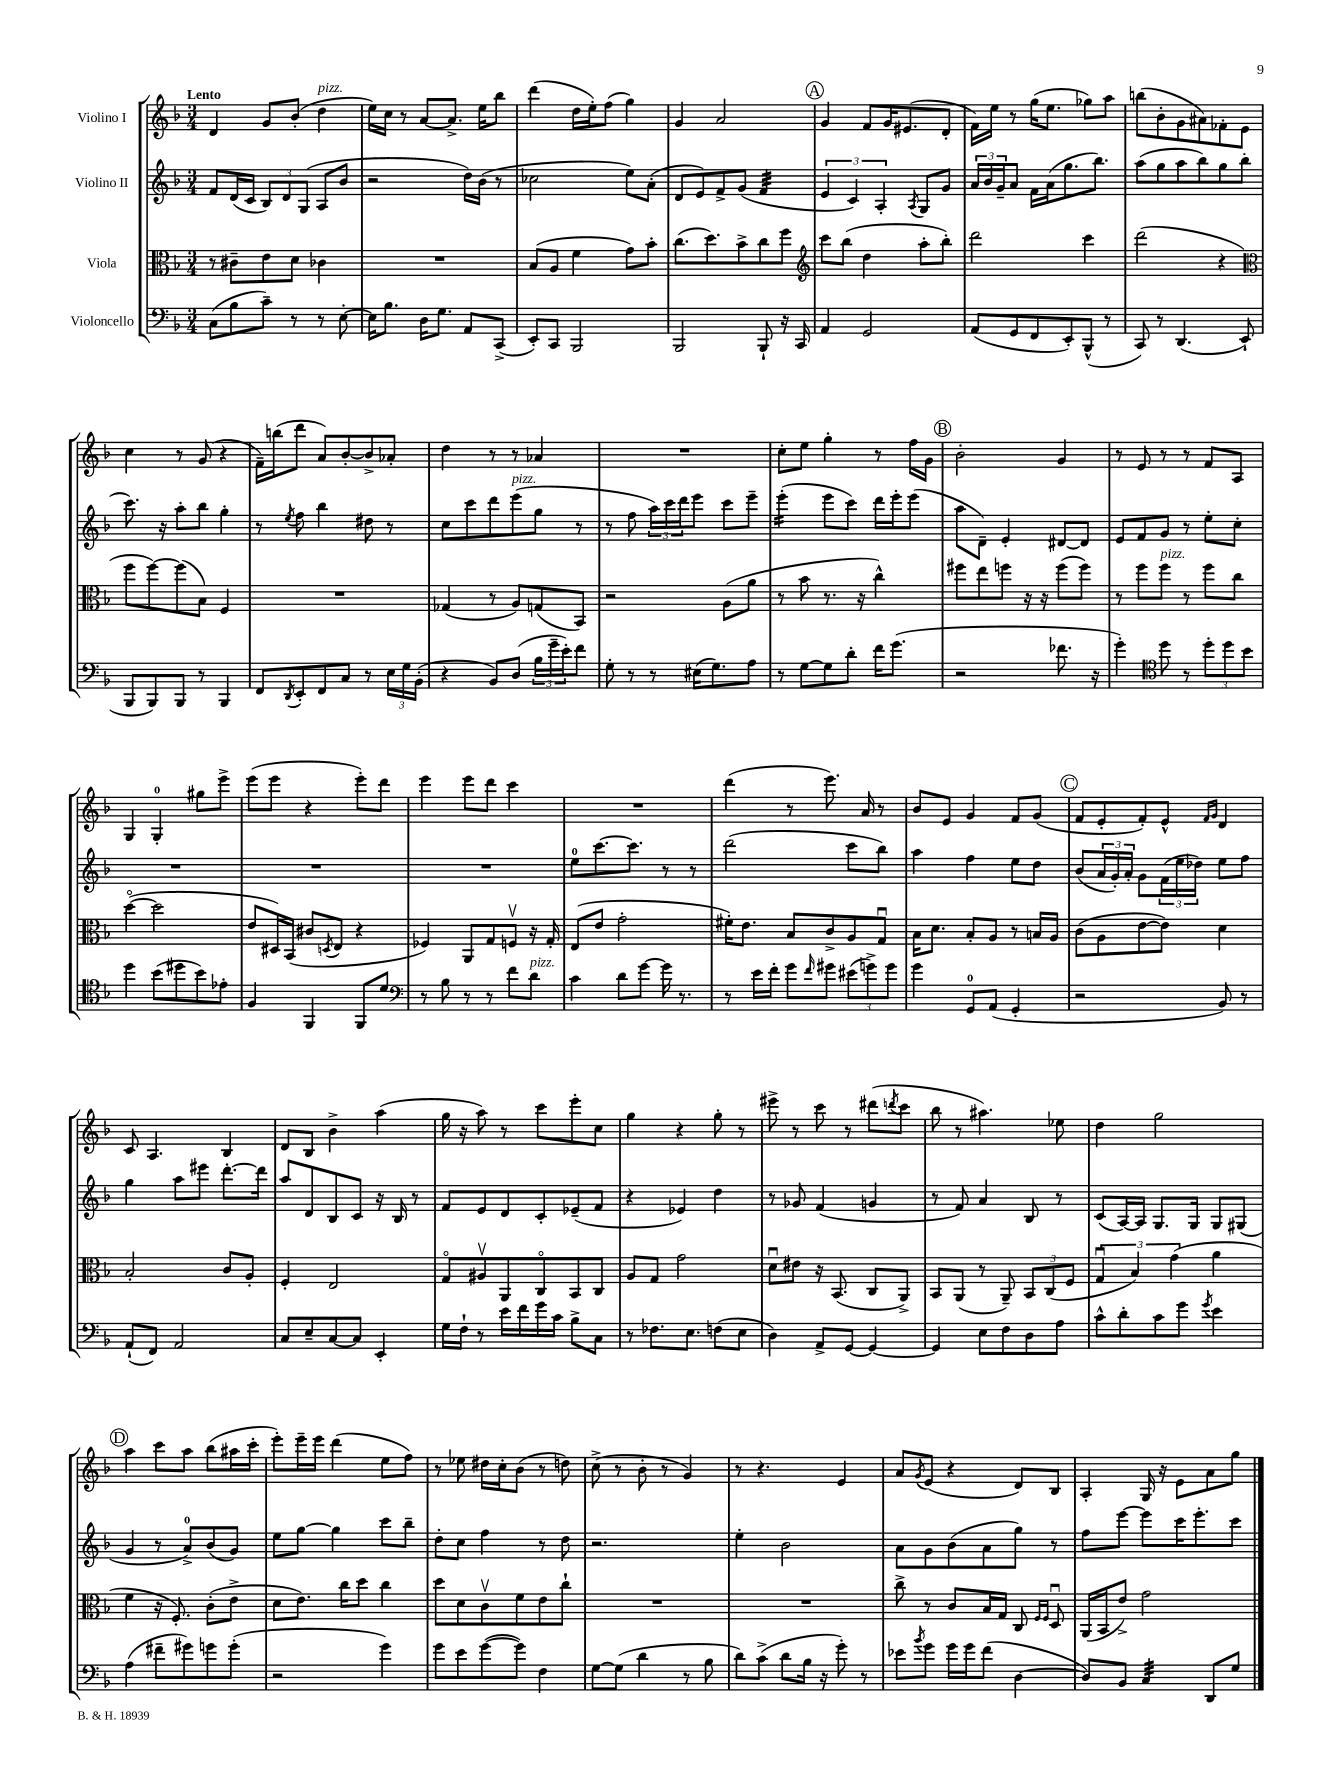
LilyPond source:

<<
\new StaffGroup <<
\new Staff = "s0" \with { instrumentName = "Violino I" } {
    \clef treble \key f \major \numericTimeSignature \time 3/4 \tempo "Lento"
    d'4 g'8 bes'8-.( d''4^\markup { \italic "pizz." } |
    e''16) c''16 r8 a'8~ a'8.-> e''16 bes''8 |
    d'''4( d''16 e''16-.) f''8( g''4) |
    g'4 a'2 |
    \mark \markup { \circle "A" } g'4 f'8 g'16 eis'8.( d'8-. |
    f'16) e''16 r8 g''16( e''8. ges''8) a''8 |
    b''8( bes'8-. g'8 ais'8) fes'8-. e'8 |
    c''4 r8 g'8( r4 |
    f'16--) b''16( d'''8 a'8) bes'8~-. bes'8-> aes'8-. |
    d''4 r8 r8 aes'4 |
    R2. |
    c''8-. e''8 g''4-. r8 f''16 g'16 |
    \mark \markup { \circle "B" } bes'2-. g'4 |
    r8 e'8 r8 r8 f'8 a8 |
    g4 g4-0-. gis''8 e'''8-> |
    e'''8( e'''8 r4 e'''8-.) d'''8 |
    e'''4 e'''8 d'''8 c'''4 |
    R2. |
    d'''4( r8 e'''8.) a'16 r8 |
    bes'8 e'8 g'4 f'8 g'8( |
    \mark \markup { \circle "C" } f'8 e'8-. f'8-.) e'8-^ \grace { f'16 g'16 } d'4 |
    c'8 a4. bes4 |
    d'8 bes8 bes'4-> a''4( |
    g''16 r16 a''8) r8 c'''8 e'''8-. c''8 |
    g''4 r4 g''8-. r8 |
    eis'''8-> r8 c'''8 r8 dis'''8( \acciaccatura { d'''8 } c'''8 |
    bes''8 r8 ais''4.) ees''8 |
    d''4 g''2 |
    \mark \markup { \circle "D" } a''4 c'''8 a''8 bes''8( ais''16 c'''16-. |
    e'''8-.) e'''16-- e'''16 d'''4( e''8 f''8) |
    r8 ees''8 dis''16 c''16-. bes'8( r8 d''8) |
    c''8->( r8 bes'8-. r8 g'4) |
    r8 r4. e'4 |
    a'8 \acciaccatura { g'8 } e'8( r4 d'8) bes8 |
    a4-. g16 r16 e'8 a'8 g''8 \bar "|." |
}
\new Staff = "s1" \with { instrumentName = "Violino II" } {
    \clef treble \key f \major \numericTimeSignature \time 3/4
    f'8 d'16( c'16 \tuplet 3/2 { bes8) d'8 g8( } a8 bes'8 |
    r2 d''16) bes'16( r8 |
    ces''2 e''8) a'8-.( |
    d'8 e'8) f'8-> g'8( f'4:32 |
    \mark \markup { \circle "A" } \tuplet 3/2 { e'4 c'4) a4-. } \acciaccatura { a8 } g8 g'8 |
    \tuplet 3/2 { a'16 bes'16 g'16-- } a'8 f'16 a'16( g''8. bes''8.) |
    a''8( g''8 a''8 bes''8) g''8 bes''8( |
    c'''8.) r16 a''8-. bes''8 g''4-. |
    r8 \acciaccatura { e''8 } f''8 bes''4 dis''8 r8 |
    c''8 c'''8 d'''8 e'''8^\markup { \italic "pizz." }( g''8 r8 |
    r8 f''8 \tuplet 3/2 { a''16) c'''16 d'''16 } e'''8 c'''8 e'''8-- |
    e'''4:16-.( e'''8 c'''8) d'''16 e'''16-. e'''8( |
    \mark \markup { \circle "B" } a''8 d'8--) e'4-. dis'8~ dis'8 |
    e'8 f'8 g'8 r8 e''8-. c''8-. |
    R2. |
    R2. |
    R2. |
    e''8-0 c'''8.~ c'''8. r8 r8 |
    d'''2( c'''8 bes''8) |
    a''4 f''4 e''8 d''8 |
    \mark \markup { \circle "C" } bes'8( \tuplet 3/2 { a'16 g'16-.) a'16-. } g'8 \tuplet 3/2 { f'16( e''16 des''16) } e''8 f''8 |
    g''4 a''8 eis'''8 d'''8.~-. d'''16 |
    a''8 d'8 bes8 c'8 r16 bes16 r8 |
    f'8 e'8 d'8 c'8-. ees'8--( f'8 |
    r4 ees'4) d''4 |
    r8 ges'8 f'4( g'4 |
    r8 f'8) a'4 bes8 r8 |
    c'8( a16~) a16 g8. g16 g8 gis8( |
    \mark \markup { \circle "D" } g'4 r8 a'8-0->) bes'8( g'8) |
    e''8 g''8~ g''4 c'''8 bes''8-- |
    d''8-. c''8 f''4 r8 d''8 |
    r2. |
    e''4-. bes'2 |
    a'8 g'8 bes'8( a'8 g''8) r8 |
    f''8 e'''8~ e'''8 c'''16 e'''8.-. c'''8 \bar "|." |
}
\new Staff = "s2" \with { instrumentName = "Viola" } {
    \clef alto \key f \major \numericTimeSignature \time 3/4
    r8 cis'8-- e'8 d'8 ces'4 |
    R2. |
    bes8( a8 f'4 g'8) bes'8-. |
    c''8.( d''8.) bes'8-> c''8 f''8 |
    \mark \markup { \circle "A" } \clef treble c'''8 bes''8( d''4 a''8-. bes''8-.) |
    d'''2 c'''4 |
    d'''2( r4 |
    \clef alto f''8 f''8~) f''8( bes8) f4 |
    R2. |
    ges4( r8 a8) g8( bes,8) |
    r2 a8( a'8 |
    r8 bes'8 r8. r16 c''4-^) |
    \mark \markup { \circle "B" } fis''8 e''8 f''8 r16 r16 f''8( f''8) |
    r8 f''8 f''8^\markup { \italic "pizz." } r8 f''8 c''8 |
    d''4~\flageolet( d''2 |
    e'8 dis16) bes,16( cis'8 \acciaccatura { d8 } e8 r4 |
    fes4) a,8 g8 f8\upbow r16 g16-. |
    e8( e'8 g'2-. |
    fis'16-.) e'8. bes8 c'8-> a8 g8\downbow |
    bes16 d'8. bes8-. a8 r8 b16 a16 |
    \mark \markup { \circle "C" } c'8( a8 e'8~ e'8) d'4 |
    bes2-. c'8 a8-. |
    f4-. e2 |
    g8\flageolet ais8\upbow a,8 c8\flageolet bes,8 c8 |
    a8 g8 g'2 |
    d'8\downbow eis'8 r16 bes,8.( c8 a,8->) |
    bes,8 a,8( r8 a,8--) \tuplet 3/2 { bes,8 c8( f8 } |
    \tuplet 3/2 { g4\downbow bes4) g'4( } a'4 |
    \mark \markup { \circle "D" } f'4 r16 f8.-.) c'8-.( e'8-> |
    d'8 e'8.) c''16 d''8 c''4 |
    d''8 d'8 c'8\upbow f'8 e'8 c''8-! |
    R2. |
    R2. |
    c''8-> r8 c'8 bes16 g16 c8 \grace { f16 f16 } d8\downbow |
    a,16( bes,16 e'8->) g'2 \bar "|." |
}
\new Staff = "s3" \with { instrumentName = "Violoncello" } {
    \clef bass \key f \major \numericTimeSignature \time 3/4
    c8( bes8 c'8--) r8 r8 e8~-. |
    e16 bes8. d16 g8. a,8 c,8->( |
    e,8-.) c,8 bes,,2 |
    bes,,2 bes,,8-! r16 c,16 |
    \mark \markup { \circle "A" } a,4 g,2 |
    a,8( g,8 f,8 e,8-.) bes,,8-^( r8 |
    c,8) r8 d,4.( e,8-! |
    bes,,8 bes,,8) bes,,8 r8 bes,,4 |
    f,8 \acciaccatura { d,8 } e,8-. f,8 c8 r8 \tuplet 3/2 { e16 g16 bes,16-.( } |
    r4 bes,8) d8( \tuplet 3/2 { bes16 g'16-- e'16-.) } f'8 |
    g8-. r8 r8 eis16( g8.) a8 |
    r8 g8~ g8 d'8-. f'16 g'8.( |
    \mark \markup { \circle "B" } r2 fes'8. r16 |
    g'4-.) \clef tenor d''8 r8 \tuplet 3/2 { d''8-. d''8 bes'8 } |
    d''4 bes'8( dis''8 bes'8) ees'8-. |
    f4 f,4 f,8 d'8 |
    \clef bass r8 bes8 r8 r8 f'8 d'8^\markup { \italic "pizz." } |
    c'4 d'8 g'8~ g'16 r8. |
    r8 e'16 f'16-. g'8 \grace { f'16 } gis'8 \tuplet 3/2 { eis'8( g'8->) g'8 } |
    g'4 g,8-0 a,8( g,4-. |
    \mark \markup { \circle "C" } r2 bes,8) r8 |
    a,8-!( f,8) a,2 |
    c8 e8-- c8~ c8 e,4-. |
    g16 f16-! r8 e'16 f'16 g'16 c'16 bes8-> c8 |
    r8 fes8. e8. f8( e8 |
    d4) a,8-> g,8~ g,4~ |
    g,4 e8 f8 d8 a8 |
    c'8-^ d'8-. c'8 g'8 \acciaccatura { g'8 } e'4 |
    \mark \markup { \circle "D" } a4( fis'8-- gis'8) g'8 g'8-.( |
    r2 g'4) |
    g'8 e'8 g'8~( g'8) f4 |
    g8~ g8( d'4 r8 bes8 |
    d'8) c'8->( d'8 bes16 r16 g'8-.) r8 |
    ees'8 \acciaccatura { bes'8 } g'8 g'16 g'16 f'8( d4~ |
    d8) bes,8 c4:32 d,8 g8 \bar "|." |
}
>>
>>
\layout { \context { \Score \remove "Bar_number_engraver" } }
